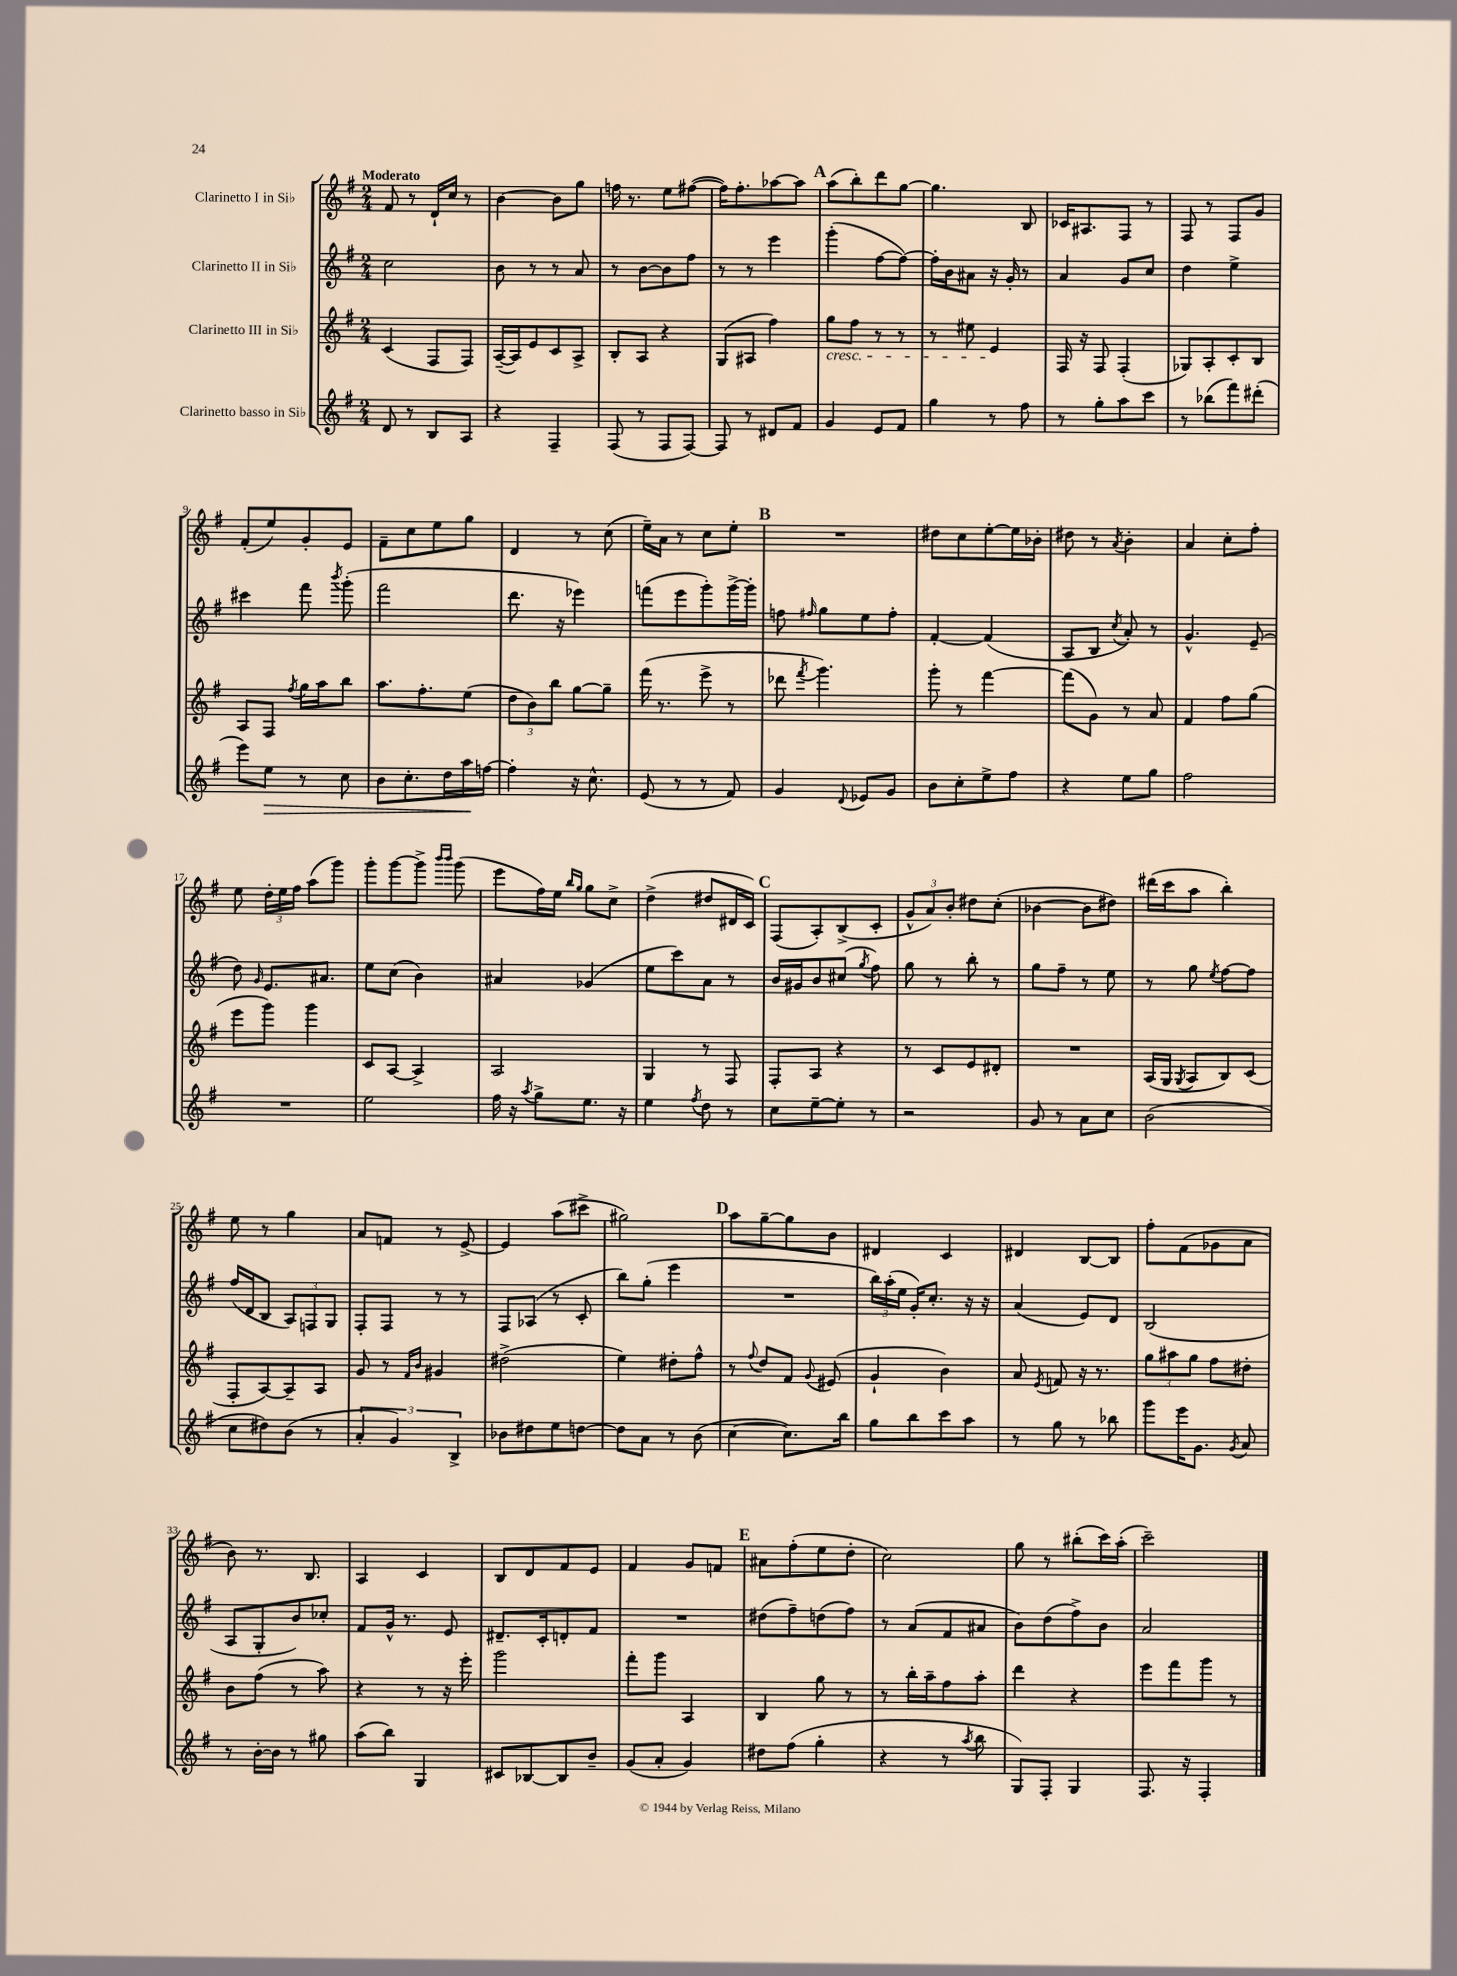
<<
\new StaffGroup <<
\new Staff = "s0" \with { instrumentName = "Clarinetto I in Sib" } {
    \clef treble \key g \major \numericTimeSignature \time 2/4 \tempo "Moderato"
    \autoBeamOff fis'8 r8 d'16[-! c''16] r8 |
    b'4~ b'8[ g''8] |
    f''16 r8. e''8[ fis''8]~( |
    fis''16[) fis''8.-. aes''8~ aes''8] |
    \mark \markup { \bold "A" } a''8[( b''8-.) d'''8 g''8]~ |
    g''4. b8 |
    ces'16[ ais8. fis8] r8 |
    fis8 r8 fis8[ g'8] |
    fis'8[-.( e''8) g'8-. e'8] |
    fis'8[-- c''8 e''8 g''8] |
    d'4 r8 c''8( |
    e''16[--) a'16] r8 c''8[ e''8]-. |
    \mark \markup { \bold "B" } R2 |
    dis''8[ c''8 e''8~-. e''16 bes'16]-. |
    dis''8 r8 \acciaccatura { a'8 } b'4-. |
    a'4 c''8[-. fis''8]-. |
    e''8 \tuplet 3/2 { d''16[-. e''16 fis''16] } a''8[( g'''8]) |
    g'''8[-. g'''8~ g'''8]-> \grace { b'''16[ b'''16] } g'''8( |
    e'''8[ fis''16) e''16] \grace { b''16[ g''16] } g''8[ c''8]-> |
    d''4->( dis''8[ dis'16 c'16]) |
    \mark \markup { \bold "C" } fis8[( a8-.) b8->( c'8]-. |
    \tuplet 3/2 { g'8[-^ a'8) b'8]-. } dis''8[ c''8]-.( |
    bes'4~ bes'8[ dis''8]) |
    dis'''16[( c'''16 a''8] b''4-.) |
    e''8 r8 g''4 |
    a'8[ f'8] r8 e'8~-> |
    e'4 a''8[( cis'''8]-> |
    gis''2) |
    \mark \markup { \bold "D" } a''8[ g''8~-- g''8 b'8] |
    dis'4 c'4 |
    dis'4 b8[~ b8] |
    fis''8[-. fis'8( ges'8 a'8] |
    b'8) r8. b8. |
    a4 c'4 |
    b8[ d'8 fis'8 e'8] |
    fis'4 g'8[ f'8] |
    \mark \markup { \bold "E" } ais'8[ fis''8-.( e''8 d''8]-. |
    c''2) |
    g''8 r8 bis''8[-.( c'''16) a''16]-.( |
    c'''2--) \bar "|." |
}
\new Staff = "s1" \with { instrumentName = "Clarinetto II in Sib" } {
    \clef treble \key g \major \numericTimeSignature \time 2/4
    \autoBeamOff c''2 |
    b'8 r8 r8 a'8 |
    r8 b'8[~ b'8 fis''8] |
    r8 r8 e'''4 |
    \mark \markup { \bold "A" } g'''4-.( fis''8[~ fis''8]~) |
    fis''16[-. b'16 ais'8] r16 g'16-. r8 |
    a'4 g'8[ c''8] |
    d''4 e''4-> |
    cis'''4 fis'''8 \acciaccatura { b'''8 } g'''8-.( |
    fis'''2 |
    d'''8. r16 ees'''4) |
    f'''8[( e'''8 g'''8-.) g'''16~-> g'''16]-. |
    \mark \markup { \bold "B" } f''8 \grace { fis''16 } g''8[ e''8 fis''8]-. |
    fis'4~-. fis'4( |
    a8[ b8] \acciaccatura { c''8 } a'8-.) r8 |
    g'4.-^ e'8--( |
    d''8) \grace { g'16 } e'8.[ ais'8.] |
    e''8[ c''8]( b'4) |
    ais'4 ges'4( |
    e''8[ c'''8) a'8] r8 |
    \mark \markup { \bold "C" } b'16[ gis'16 b'8 cis''8]( \acciaccatura { g''8 } fis''8) |
    g''8 r8 b''8-. r8 |
    g''8[ fis''8]-- r8 e''8 |
    r8 g''8 \acciaccatura { e''8 } fis''8[~ fis''8] |
    fis''16[( d'16 b8] \tuplet 3/2 { a8[) f8 g8] } |
    fis8[-. fis8] r8 r8 |
    fis8[ aes8]( r8 c'8-. |
    b''8[) g''8]-.( e'''4 |
    \mark \markup { \bold "D" } R2 |
    \tuplet 3/2 { b''16[) a''16-.( e''16] } g'16[-.) c''8.]-. r16 r16 |
    a'4( e'8[) d'8] |
    b2( |
    a8[ g8-. b'8) ces''8]-. |
    fis'8[ g'16]-^ r8. e'8 |
    dis'8.[-- c'16-. d'8-. fis'8] |
    R2 |
    \mark \markup { \bold "E" } dis''8[( fis''8--) d''8( fis''8]) |
    r8 a'8[( fis'8 ais'8] |
    b'8[) d''8( fis''8->) b'8] |
    a'2 \bar "|." |
}
\new Staff = "s2" \with { instrumentName = "Clarinetto III in Sib" } {
    \clef treble \key g \major \numericTimeSignature \time 2/4
    \autoBeamOff c'4( fis8[ fis8]) |
    a16[~--( a16) e'8 c'8 a8]-> |
    b8[-. a8] r4 |
    g8[( ais8] fis''4) |
    \mark \markup { \bold "A" } g''8[\cresc fis''8] r8 r8 |
    r8 eis''8 e'4\! |
    fis16 r16 fis8 fis4-.( |
    ges8[) a8-. c'8-. b8] |
    a8[ fis8] \acciaccatura { fis''8 } g''16[ a''16 b''8] |
    a''8.[ fis''8.-. e''8]( |
    \tuplet 3/2 { d''8[ b'8) b''8] } g''8[~ g''8]-- |
    fis'''16( r8. e'''8-> r8 |
    \mark \markup { \bold "B" } des'''8 \acciaccatura { fis'''8 } g'''4.) |
    g'''8-. r8 fis'''4~ |
    fis'''8[( g'8]) r8 a'8 |
    fis'4 fis''8[ g''8]( |
    e'''8[ g'''8]) g'''4 |
    c'8[ a8]~ a4-> |
    a2 |
    g4 r8 fis8 |
    \mark \markup { \bold "C" } fis8[-. a8] r4 |
    r8 c'8[ e'8 dis'8]-. |
    R2 |
    a16[( g16] \acciaccatura { g8 } a8[ b8) c'8]( |
    fis8[-. a8~) a8-- a8] |
    g'8 r8 \grace { fis'16[ b'16] } gis'4 |
    dis''2->( |
    e''4) dis''8[-. fis''8]-^ |
    \mark \markup { \bold "D" } r8 \appoggiatura { fis''8 } d''8[ fis'8] \appoggiatura { g'8 } eis'8( |
    g'4-! b'4) |
    a'8 \acciaccatura { e'8 } f'8 r16 r8. |
    \tuplet 3/2 { g''8[ ais''8 g''8] } fis''8[ dis''8]-. |
    b'8[ fis''8]( r8 a''8) |
    r4 r8 r16 e'''16-. |
    g'''2 |
    fis'''8[-. g'''8] a4 |
    \mark \markup { \bold "E" } b4 g''8 r8 |
    r8 b''16[-. a''16-- fis''8 a''8]-. |
    d'''4 r4 |
    e'''8[ fis'''8 g'''8] r8 \bar "|." |
}
\new Staff = "s3" \with { instrumentName = "Clarinetto basso in Sib" } {
    \clef treble \key g \major \numericTimeSignature \time 2/4
    \autoBeamOff d'8 r8 b8[ a8] |
    r4 fis4-- |
    fis8( r8 fis8[ fis8]~) |
    fis8 r8 dis'8[ fis'8] |
    \mark \markup { \bold "A" } g'4 e'8[ fis'8] |
    g''4 r8 fis''8 |
    r8 g''8[-. a''8 c'''8] |
    r8 bes''8[( fis'''8) dis'''8]-.( |
    e'''8[) e''8]\> r8 c''8 |
    b'8[ c''8.-. d''16 a''16\! f''16]~ |
    f''4-. r16 c''8.-^ |
    e'8( r8 r8 fis'8) |
    \mark \markup { \bold "B" } g'4 \appoggiatura { d'8 } ees'8[ g'8] |
    b'8[ c''8-. e''8-> fis''8] |
    r4 e''8[ g''8] |
    fis''2 |
    R2 |
    e''2 |
    fis''16 r16 \acciaccatura { a''8 } g''8[-> e''8.] r16 |
    e''4 \acciaccatura { fis''8 } d''8 r8 |
    \mark \markup { \bold "C" } c''8[ e''8~-- e''8]-. r8 |
    r2 |
    g'8 r8 a'8[ c''8] |
    b'2( |
    c''8[ dis''8) b'8]( r8 |
    \tuplet 3/2 { a'4-. g'4) b4-> } |
    bes'8[ dis''8 e''8 d''8]~ |
    d''8[ a'8] r8 b'8( |
    \mark \markup { \bold "D" } c''4~ c''8.[) b''16] |
    g''8[ b''8 c'''8 a''8] |
    r8 g''8 r8 bes''8 |
    g'''8[ e'''16 g'8.] \acciaccatura { g'8 } a'8 |
    r8 b'16[~-. b'16] r8 gis''8 |
    a''8[( b''8]) g4 |
    cis'8[ bes8~ bes8 b'8]-- |
    g'8[( a'8]-. g'4) |
    \mark \markup { \bold "E" } dis''8[ fis''8]( g''4-. |
    r4 r8 \acciaccatura { a''8 } b''8 |
    g8[) fis8]-. g4 |
    fis8. r16 fis4-. \bar "|." |
}
>>
>>
